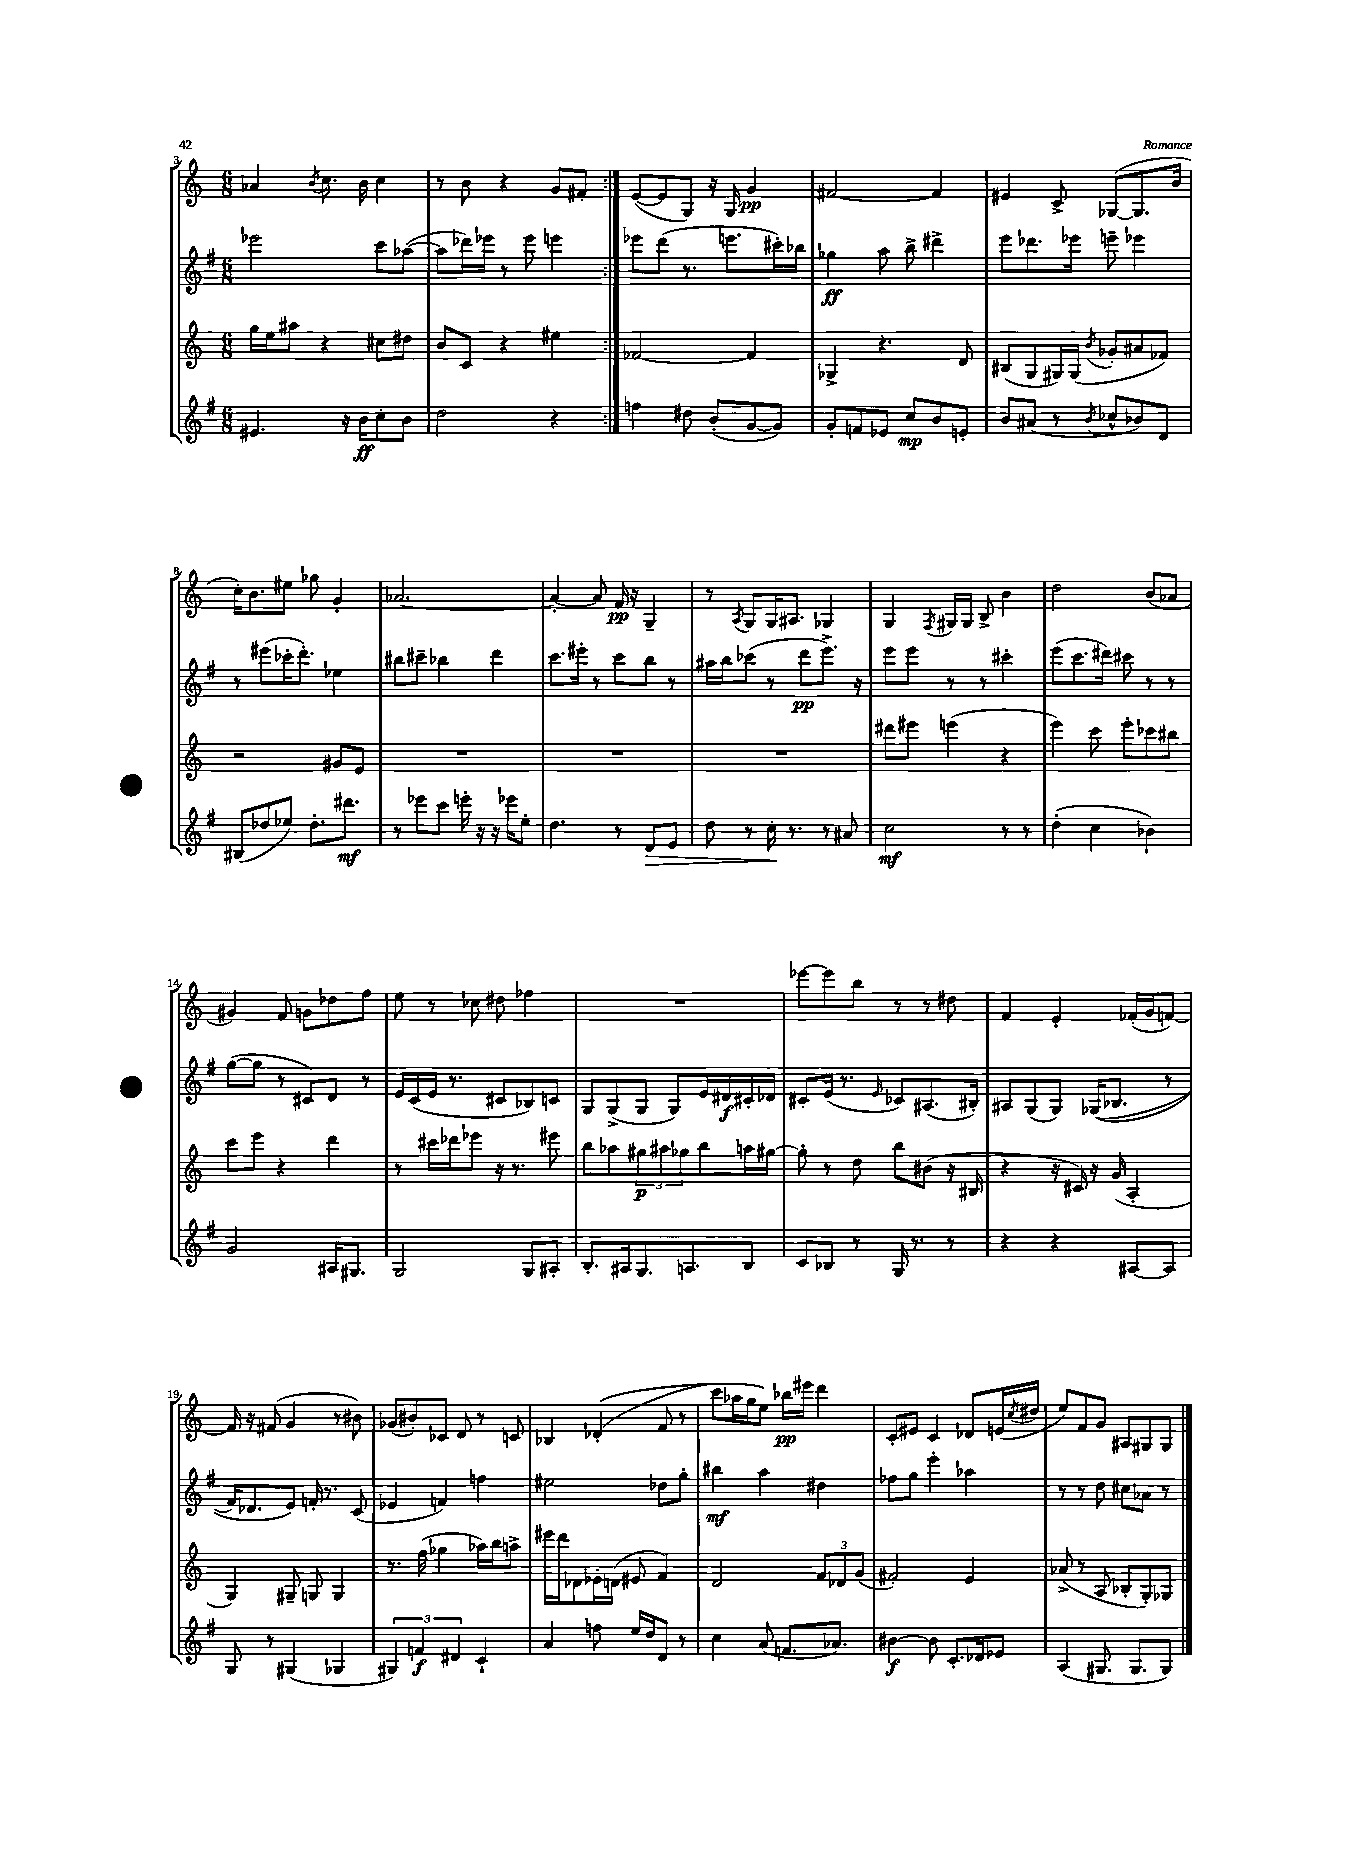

**kern	**kern	**kern	**kern
*staff4	*staff3	*staff2	*staff1
*clefG2	*clefG2	*clefG2	*clefG2
*k[f#]	*k[]	*k[f#]	*k[]
*M6/8	*M6/8	*M6/8	*M6/8
4.e#	16gg	2eee-	4a-
.	16ee	.	.
.	8aa#	.	.
.	.	.	8qb
.	4r	.	8.cc
16r	.	.	.
16b	.	.	16b
8cc'	8cc#	8ccc	4cc
8b	8dd#	([8aa-	.
=	=	=	=
2dd	8b	8aa-]	8r
.	8c	16ddd-)	8b
.	.	16eee-	.
.	4r	8r	4r
.	.	8eee-	.
4r	4ee#	4eee	8g
.	.	.	8f#'
=:|!	=:|!	=:|!	=:|!
4ff	[2f-	8eee-	([8e
.	.	(8ddd	8e]
8dd#	.	8.r	8G)
(8b'	.	.	16r
.	.	8.eee	16G
[8g	4f-]	.	4g
8g])	.	16ccc#')	.
.	.	16bb-	.
=	=	=	=
8g'	4G-^	4gg-	[2f#
8f	.	.	.
8e-	4.r	8aa	.
8cc	.	8bb^	.
8b	.	4ddd#^	4f#]
8e'	8d	.	.
=	=	=	=
8b	(8B#	8eee	4e#
(8a#	8G	8.ddd-	.
8r	16G#)	.	8c^
.	(16G#	16eee-	.
8qb	8qb	.	.
8cc-^^	8g-'	8eee~	([8G-
8b-)	8a#	4eee-	8.G-]
8d	8f-)	.	.
.	.	.	16b
=	=	=	=
(8B#	2r	8r	16cc')
.	.	.	8.b
8dd-	.	(8eee#	.
8ee-)	.	16ccc-'	8ee#
.	.	8.ddd')	.
8.dd-'	.	.	8gg-
.	8g#	4ee-	4g'
8.ddd#	.	.	.
.	8e	.	.
=	=	=	=
8r	2.r	8bb#	[2.a-
8eee-	.	8ccc#~	.
8ccc	.	4bb-	.
16eee'	.	.	.
16r	.	.	.
16r	.	4ddd	.
16eee-	.	.	.
8ee'	.	.	.
=	=	=	=
4.dd	2.r	8.ccc	4a-'_
.	.	16eee#'	.
.	.	8r	8a-]
8r	.	8ccc	16f
.	.	.	16r
8d	.	8bb	4G~
8e	.	8r	.
=	=	=	=
8dd	2.r	16aa#	8r
.	.	16bb	.
.	.	.	8qA
8r	.	(8ccc-	8G
16cc'	.	8r	16G
8.r	.	.	8.A#
.	.	8ddd	.
8r	.	8.eee^)	4G-
8a#	.	.	.
.	.	16r	.
=	=	=	=
2cc	8ddd#	8eee	4G
.	8eee#	8eee	.
.	.	.	8qF
.	(4eee	8r	16G#
.	.	.	16G#
.	.	8r	8B^
8r	4r	4ccc#'	4b
8r	.	.	.
=	=	=	=
(4dd'	4eee)	(8eee	2dd
.	.	8.ccc	.
4cc	8ccc	.	.
.	.	16ddd#)	.
.	8eee'	8ccc#	.
4b-)	8ccc-	8r	(8b
.	8bb#	8r	8a-
=	=	=	=
2g	8ccc	([8gg	4g#)
.	8eee	8gg]	.
.	4r	8r	8f
.	.	8c#)	8g
16A#	4ddd	8d	8dd-
8.G#	.	.	.
.	.	8r	8ff
=	=	=	=
2G	8r	16e	8ee
.	.	(16c	.
.	16ccc#	16e	8r
.	16ddd-	8.r	.
.	8eee-	.	8cc-
.	16r	8c#	8dd#
.	8.r	.	.
8G	.	8B-)	4ff-
8A#'	8eee#	8c	.
=	=	=	=
8.B'	8bb	8G	2.r
.	8aa-	(8G^	.
16A#	.	.	.
8.G	12gg#	8G	.
.	12aa#	.	.
.	.	8G)	.
.	12gg-	.	.
8.A	.	.	.
.	8bb	16e	.
.	.	16d#	.
8B	16aa	16c#'	.
.	[16gg#	16d-	.
=	=	=	=
8c	8gg#']	8c#'	[8eee-
8B-	8r	(16e	8eee-]
.	.	8.r	.
8r	8dd	.	8bb
.	.	16qqe	.
16G	8bb	8c-)	8r
8.r	.	.	.
.	(8b#	(8.A#	8r
8r	16r	.	8dd#
.	16B#	16B#')	.
=	=	=	=
4r	4r	8A#	4f
.	.	(8G	.
4r	16r	8G)	4e'
.	16c#)	.	.
.	16r	&((16G-	.
.	(16g	8.B-	.
[8A#	4A'	.	(16f-'
.	.	.	16g
8A#]	.	8r	[8f)
=	=	=	=
8G	4G)	16f#)	16f]
.	.	8.d-	16r
8r	.	.	(8f#
(4G#	8G#~	8e&)	4g
.	8G	16f'	.
.	.	8.r	.
4G-	4G	.	8r
.	.	(8c	8b#)
=	=	=	=
6G#)	8.r	4e-	(8g-
.	.	.	8b#')
6f	.	.	.
.	(16ff	.	.
.	4gg-	4f)	8c-
6d#	.	.	.
.	.	.	8d
4c`	16aa-)	4ff	8r
.	16bb	.	.
.	8aa^	.	8c
=	=	=	=
4a	16eee#	2ee#	4B-
.	16ddd	.	.
.	8d-	.	.
8ff	16e-'	.	&((4d-'
.	(16d	.	.
16ee	8e#	.	.
16dd	.	.	.
8d	4f)	8dd-	8f
8r	.	8gg'	8r
=	=	=	=
4cc	2d	4bb#	8ccc)
.	.	.	16aa-
.	.	.	16gg
(8a	.	4aa	8ee&)
8.f	.	.	16bb-
.	.	.	16eee#
.	12f	4dd#	4ddd
8.a-)	.	.	.
.	12d-	.	.
.	(12g	.	.
=	=	=	=
[4b#	2f#')	8ff-	8c'
.	.	8gg	8e#
8b#]	.	4eee'	4c
8.c'	.	.	.
.	4e	4aa-	8d-
16d-	.	.	.
8e-	.	.	(16e
.	.	.	8qcc
.	.	.	16dd#
=	=	=	=
(4A	(8a-^	8r	8ee)
.	8r	8r	8f
8.G#	8A	8dd	8g
.	8B-'	8cc#	8A#
8.G#	.	.	.
.	8G')	8a-	8G#
8G#)	8G-	8r	8G#
==	==	==	==
*-	*-	*-	*-
